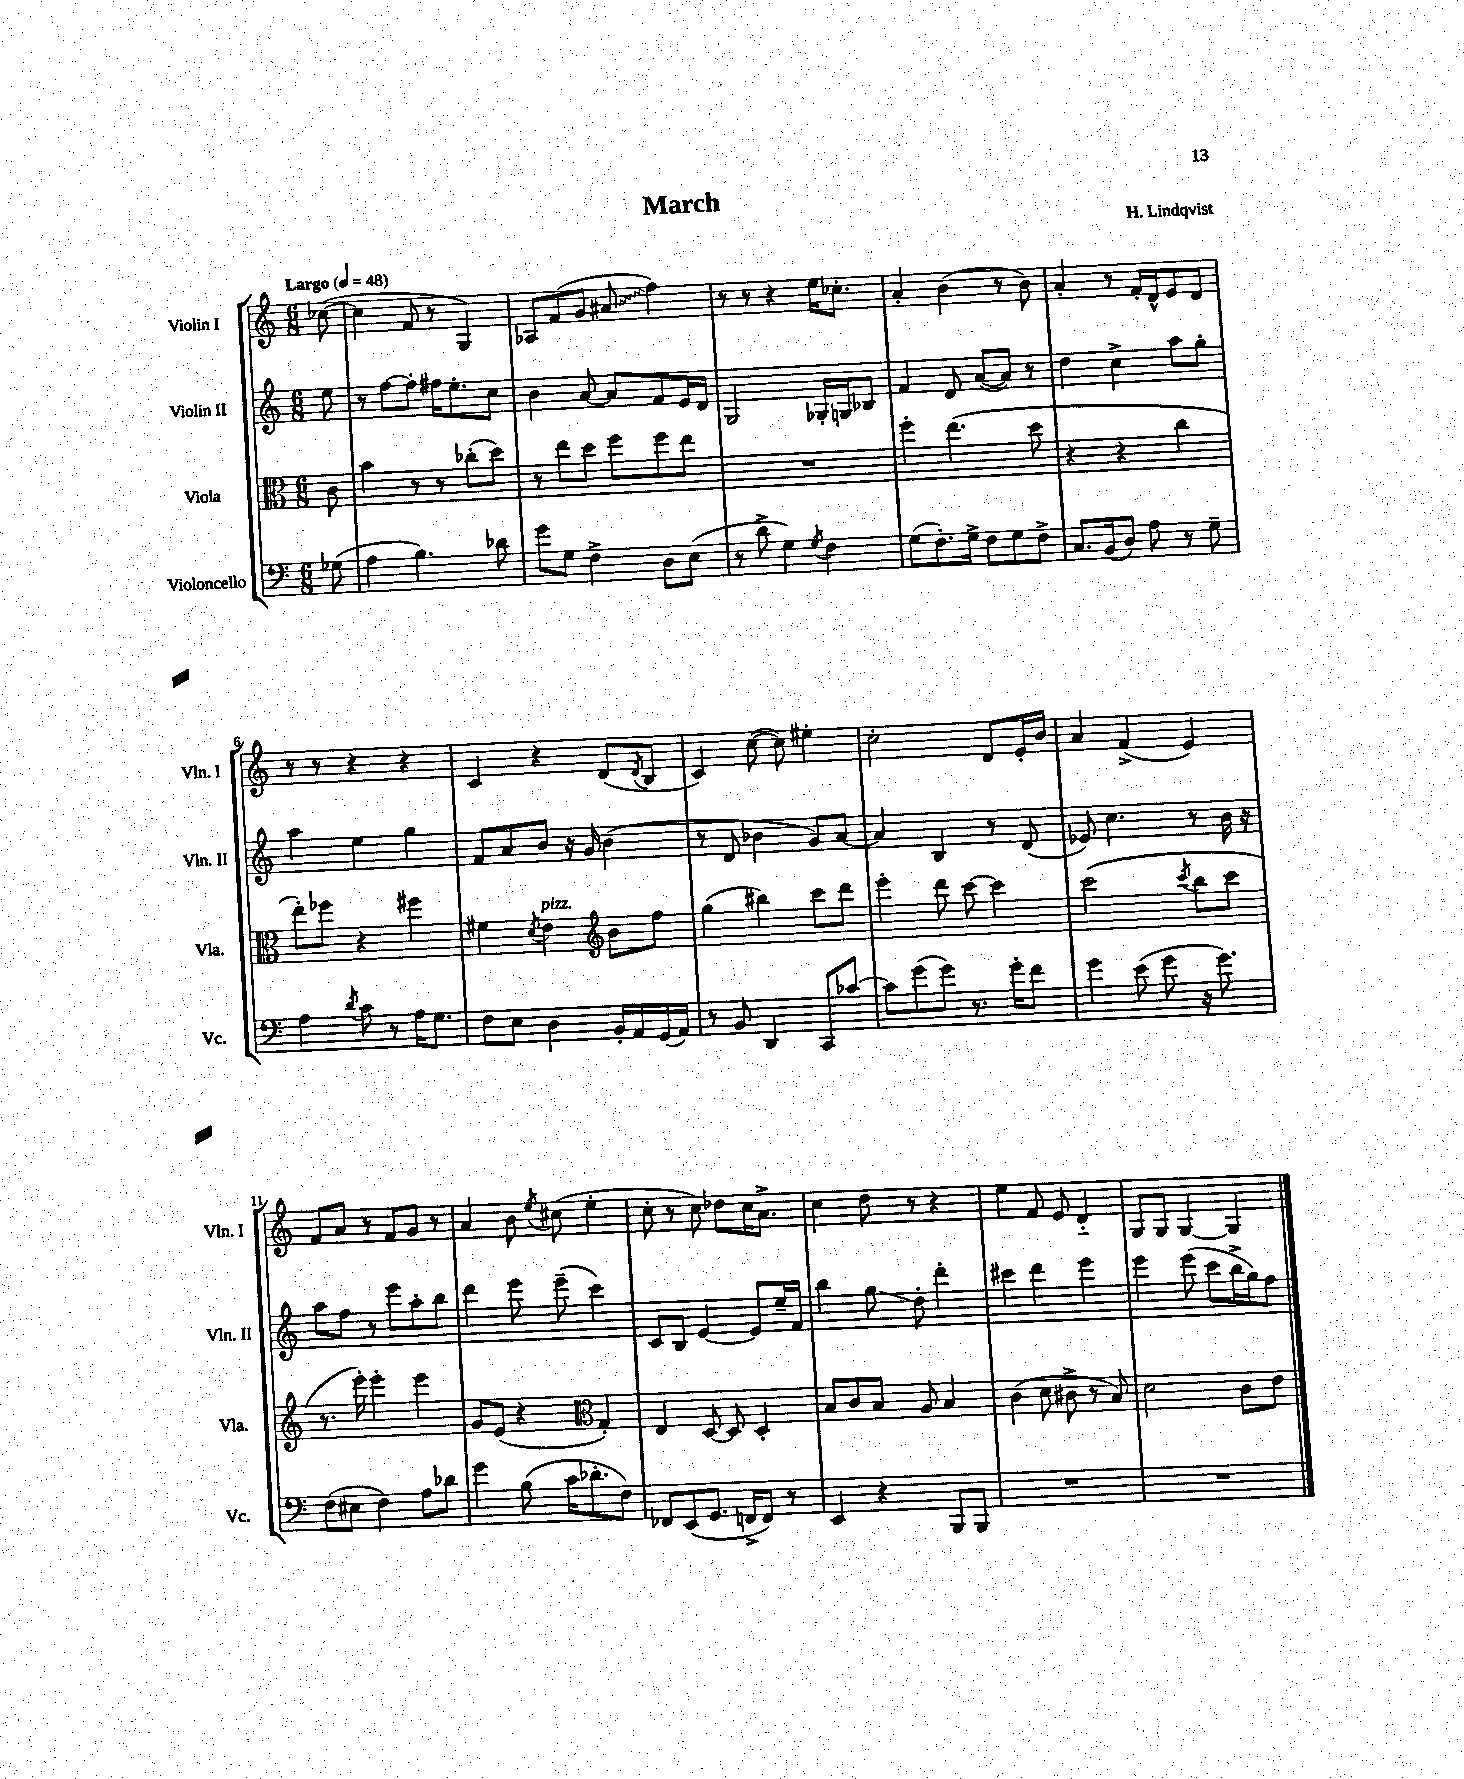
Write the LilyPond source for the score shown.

\header { title = "March" composer = "H. Lindqvist" }
<<
\new StaffGroup <<
\new Staff = "s0" \with { instrumentName = "Violin I" shortInstrumentName = "Vln. I" } {
    \clef treble \key c \major \numericTimeSignature \time 6/8 \partial 8 \tempo "Largo" 4 = 48
    ces''8~( |
    ces''4 f'8 r8 g4) |
    aes8 f'8( g'8 \once \override Glissando.style = #'zigzag ais'8\glissando f''4) |
    r8 r8 r4 e''16 ces''8.-. |
    a'4-. b'4( r8 b'8) |
    a'4-. r8 f'16-. d'16-^ e'8 d'8 |
    r8 r8 r4 r4 |
    c'4 r4 d'8( \acciaccatura { d'8 } b8 |
    c'4) c''8~( c''8) eis''4-. |
    c''2-. d'8 e'16-. b'16 |
    a'4 f'4->( e'4) |
    f'8 a'8 r8 f'8 g'8 r8 |
    a'4 b'8 \acciaccatura { e''8 } cis''8( e''4-. |
    c''8-. r8 c''8) des''8 c''16 a'8.-> |
    c''4 d''8 r8 r4 |
    e''4 f'8 e'8 d'4-_ |
    g8 g8 g4~ g4 \bar "|." |
}
\new Staff = "s1" \with { instrumentName = "Violin II" shortInstrumentName = "Vln. II" } {
    \clef treble \key c \major \numericTimeSignature \time 6/8 \partial 8
    e''8 |
    r8 f''8~ f''8-. fis''16 e''8.-. c''8 |
    b'4 a'8~ a'8 f'8 e'16 d'16 |
    g2 ges16-. g16 bes8 |
    f'4 d'8 a'8~( a'8) r8 |
    d''4 c''4-> a''8 g''8-. |
    a''4 e''4 g''4 |
    f'8 a'8 b'8 r16 g'16 b'4( |
    r8 d'8 bes'4 g'8) a'8~ |
    a'4 b4 r8 d'8( |
    ees'8) c''4. r8 b'16 r16 |
    a''8 f''8 r8 e'''8 a''8-. b''8 |
    d'''4 e'''8 e'''8--( c'''4) |
    c'8 b8 e'4~ e'8 e''16-- f'16 |
    b''4 g''8\glissando d''8-. d'''4-. |
    cis'''4 d'''4 e'''4 |
    e'''4 e'''8( c'''8 b''16-> g''16) f''8 \bar "|." |
}
\new Staff = "s2" \with { instrumentName = "Viola" shortInstrumentName = "Vla." } {
    \clef alto \key c \major \numericTimeSignature \time 6/8 \partial 8
    c'8 |
    b'4 r8 r8 ces''8-.( d''8) |
    r8 e''8 d''8 f''8 f''8 e''8 |
    R2. |
    f''4-. e''4.( d''8 |
    r4 r4 c''4 |
    e''8-.) fes''8 r4 fis''4 |
    fis'4 \acciaccatura { d'8 } e'4^\markup { \italic "pizz." } \clef treble b'8 f''8 |
    g''4( bis''4) c'''8 d'''8 |
    e'''4-. d'''8 c'''8~ c'''4 |
    c'''2( \acciaccatura { c'''8 } b''8 c'''8 |
    r8. e'''16-.) e'''4-. e'''4 |
    g'8 e'8( r4 \clef alto g4-.) |
    e4 d8~ d8 d4-. |
    b8 c'8 b8 a8 b4 |
    c'4( d'8 cis'8-> r8 b8) |
    d'2 c'8 e'8 \bar "|." |
}
\new Staff = "s3" \with { instrumentName = "Violoncello" shortInstrumentName = "Vc." } {
    \clef bass \key c \major \numericTimeSignature \time 6/8 \partial 8
    ges8( |
    a4 b4.) des'8 |
    g'8 g8 f4-> d8 e8( |
    r8 d'8-> g4) \acciaccatura { g8 } f4 |
    g8( f8.-.) g16-> f8 g8 f8-> |
    c8. b,16( d8) a8 r8 g8-- |
    a4 \acciaccatura { d'8 } c'8 r8 a16 g8. |
    f8 e8 d4 b,16-. a,16 g,16( a,16) |
    r8 b,8 d,4 c,8 ces'8~ |
    ces'8 g'8( g'8) r8. g'16-. f'8 |
    g'4 e'8( g'8 r16 g'8.) |
    f8( eis8 f4) a8 des'8 |
    g'4 b8( c'16 des'8.-. f8) |
    fes,8 e,8( g,8. f,16-> f,8) r8 |
    e,4 r4 b,,8 b,,8 |
    R2. |
    R2. \bar "|." |
}
>>
>>
